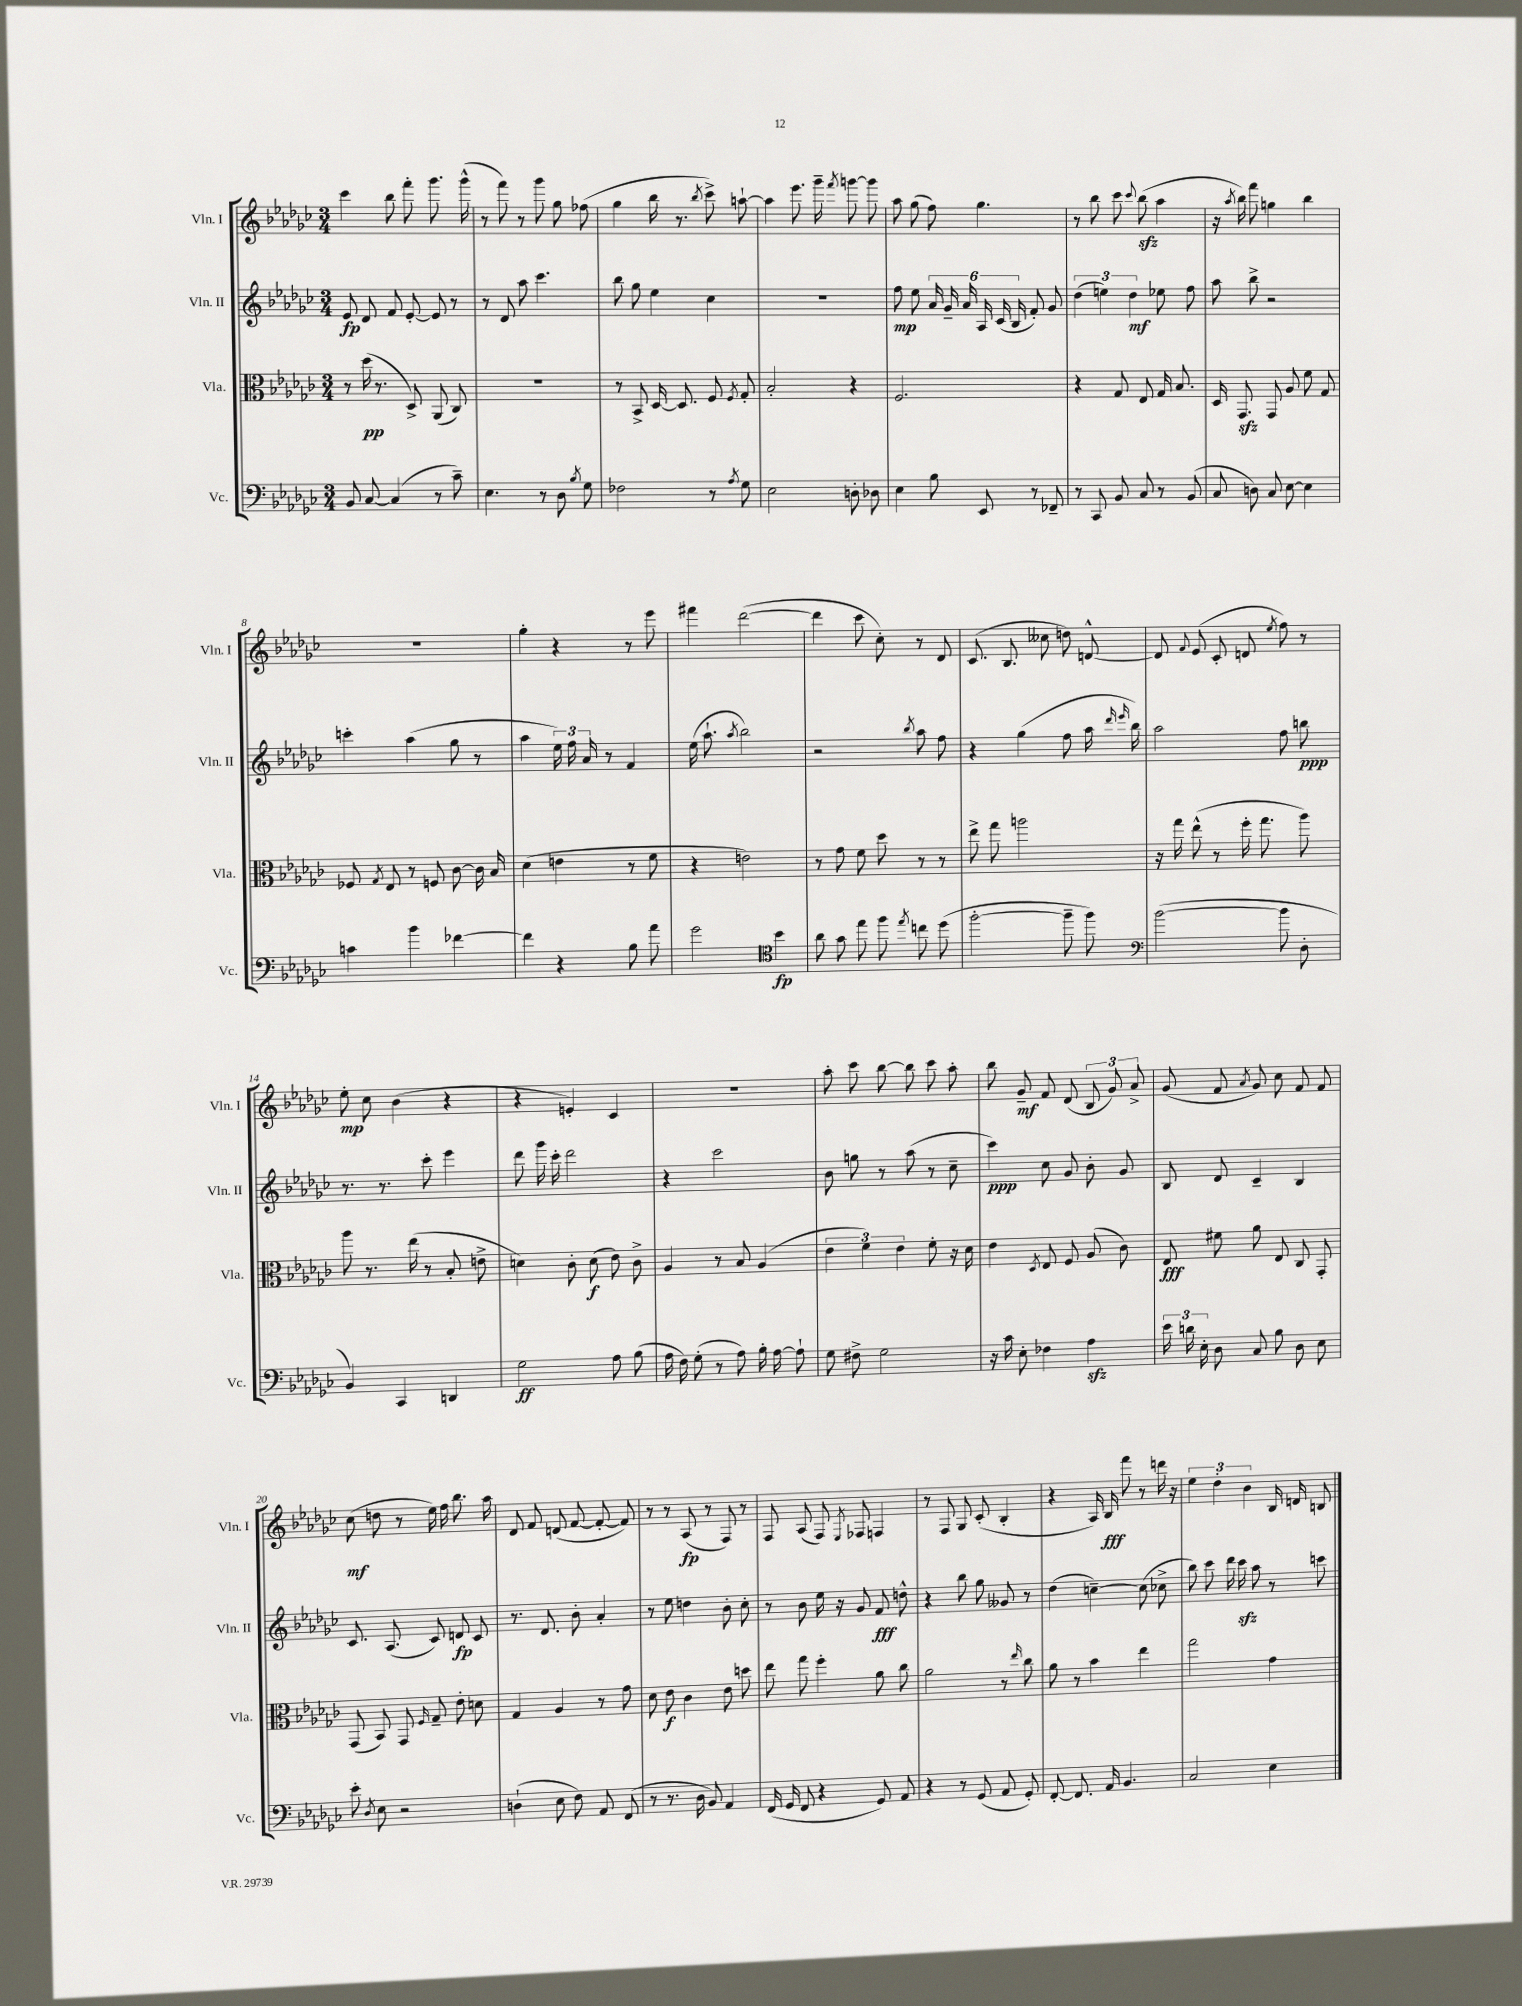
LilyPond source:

<<
\new StaffGroup <<
\new Staff = "s0" \with { instrumentName = "Vln. I" shortInstrumentName = "Vln. I" } {
    \clef treble \key ges \major \numericTimeSignature \time 3/4
    \autoBeamOff ces'''4 bes''8 f'''8-. ges'''8. ges'''16-^( |
    r8 f'''8) r8 ges'''8 ges''8 fes''8( |
    ges''4 bes''16 r8. \acciaccatura { bes''8 } ces'''8->) a''8~-! |
    a''4 ees'''8. ges'''16-- \acciaccatura { f'''8 } g'''8~ g'''8 |
    aes''8 ges''8( f''8) ges''4. |
    r8 bes''8 ces'''8 \appoggiatura { ces'''8 } bes''8\sfz( aes''4 |
    r16 \acciaccatura { aes''8 } bes''16) f'''8 g''4 bes''4 |
    R2. |
    ges''4-. r4 r8 ees'''8 |
    fis'''4 des'''2~( |
    des'''4 ces'''8 ces''8-.) r8 des'8 |
    ces'8.( bes8. ceses''8 d''8) d'8~-^ |
    d'8 \appoggiatura { f'8 } ees'8( ces'8-. d'8 \acciaccatura { ees''8 } f''8) r8 |
    ees''8-.\mp ces''8 bes'4( r4 |
    r4 e'4-.) ces'4 |
    R2. |
    aes''8-. ces'''8 bes''8~ bes''8 ces'''8 aes''8-. |
    bes''8 ges'8--\mf f'8 des'8( \tuplet 3/2 { bes8 ges'8) aes'8-> } |
    ges'8( f'8 \acciaccatura { aes'8 } ges'8) ces''8 f'8 f'8 |
    ces''8\mf( d''8 r8 ees''16) f''16 bes''8. aes''16 |
    des'8 f'8 d'8( f'8~ f'8~-. f'8) |
    r8 r8 aes8\fp( r8 f8) r8 |
    f8 aes8( f8) \acciaccatura { ees8 } fes8 f4 |
    r8 f8 ges8 ces'8-.( bes4-. |
    r4 aes16) bes16\fff f'''8 r8 d'''16 r16 |
    \tuplet 3/2 { ees''4 des''4-. bes'4 } bes16 d'16 b8 \bar "|." |
}
\new Staff = "s1" \with { instrumentName = "Vln. II" shortInstrumentName = "Vln. II" } {
    \clef treble \key ges \major \numericTimeSignature \time 3/4
    \autoBeamOff ees'8\fp des'8 f'8 ees'8~-. ees'8 r8 |
    r8 des'8 aes''8 ces'''4. |
    bes''8 ges''8 ees''4 ces''4 |
    R2. |
    f''8\mp ees''8 \tuplet 6/4 { aes'16 ges'16-- aes'16 aes16 ces'16( bes16 } f'8-.) ges'8 |
    \tuplet 3/2 { des''4( e''4) des''4\mf } ees''8 f''8 |
    aes''8 bes''8-> r2 |
    c'''4-. aes''4( ges''8 r8 |
    aes''4 \tuplet 3/2 { ees''16) f''16 aes'16 } r8 f'4 |
    ees''16( aes''8.-! \acciaccatura { aes''8 } bes''2) |
    r2 \acciaccatura { bes''8 } aes''8 f''8 |
    r4 ges''4( f''8 aes''16 \grace { des'''16 ees'''16 } bes''16) |
    aes''2 f''8 b''8\ppp |
    r8. r8. ces'''8-. ees'''4 |
    des'''8 ges'''16 ces'''16-. des'''2 |
    r4 ces'''2 |
    bes'8 g''8 r8 aes''8( r8 ces''8-- |
    ces'''4\ppp) ces''8 ges'8 bes'8-. ges'8 |
    bes8 des'8 ces'4-- bes4 |
    ces'8. aes8.( ces'8) d'8\fp ces'8 |
    r8. des'8. bes'8-. aes'4-. |
    r8 ees''8 d''4 bes'8-. ces''8-. |
    r8 bes'8 ees''16 r16 ges'8 f'8\fff d''8-^ |
    r4 bes''8 ges''8 geses'8 r8 |
    des''4( c''4~--) c''8( ces''8-> |
    bes''8) ces'''8 des'''16 ces'''16\sfz aes''8 r8 c'''8 \bar "|." |
}
\new Staff = "s2" \with { instrumentName = "Vla." shortInstrumentName = "Vla." } {
    \clef alto \key ges \major \numericTimeSignature \time 3/4
    \autoBeamOff r8 des''16\pp( r8. des8->) aes,8( ces8) |
    R2. |
    r8 bes,8-> des16~ des8. f8 \acciaccatura { f8 } ges8-. |
    bes2-. r4 |
    f2. |
    r4 ges8 ees8 ges16 bes8. |
    des16 ges,8.\sfz ges,8 aes8 f'8 ges8 |
    fes8 \acciaccatura { ges8 } ees8 r8 f8 ces'8~ ces'16 bes16 |
    des'4( e'4 r8 f'8 |
    r4 e'2) |
    r8 ges'8 f'8 des''8 r8 r8 |
    ees''8-> ges''8 a''2 |
    r16 ges''16 ees''8-^( r8 f''16-. ges''8. aes''8) |
    aes''8 r8. ees''16( r8 bes8-. e'8-> |
    d'4) ces'8-. d'8\f( ees'8) ces'8-> |
    aes4 r8 bes8 aes4( |
    \tuplet 3/2 { ees'4 f'4) ees'4 } f'8-. r16 des'16 |
    ees'4 \acciaccatura { des8 } ees8 f8 aes8( ces'8) |
    ees8\fff fis'8 aes'8 ees8 ces8 ges,8-. |
    ges,8( bes,8) ges,8 \grace { f16 } ges8-- ees'8-. d'8 |
    ges4 aes4 r8 ges'8 |
    des'8 ees'8\f ces'4 ees'8 d''8 |
    ees''8 ges''8 f''4-. aes'8 ces''8 |
    aes'2 r8 \grace { ees''16 } ces''8 |
    aes'8 r8 bes'4 ees''4 |
    ges''2 ges'4 \bar "|." |
}
\new Staff = "s3" \with { instrumentName = "Vc." shortInstrumentName = "Vc." } {
    \clef bass \key ges \major \numericTimeSignature \time 3/4
    \autoBeamOff bes,8 ces8~ ces4( r8 ces'8--) |
    ees4. r8 des8 \acciaccatura { bes8 } ges8 |
    fes2 r8 \acciaccatura { aes8 } ges8 |
    ees2 d8-. des8 |
    ees4 bes8 ees,8 r8 fes,8-- |
    r8 ces,8 bes,8 ces8 r8 bes,8( |
    ces8 d8) ces8 ees8~ ees4 |
    c'4 bes'4 fes'4~ |
    fes'4 r4 bes8 aes'8 |
    ges'2 \clef tenor bes'4\fp |
    aes'8 ges'8 ees''8 f''8 \acciaccatura { ees''8 } c''8 des''8( |
    f''2~-. f''8-- f''8) |
    \clef bass bes'2~( bes'8 des8-. |
    bes,4) ces,4 d,4 |
    ges2\ff aes8 bes8( |
    aes16 f16) ges8-.( r8 aes8) bes16-. aes16~ aes8-! |
    ges8 fis8-> ges2 |
    r16 ces'16 ees8-. fes4 aes4\sfz |
    \tuplet 3/2 { ees'16 d'16 ees16-. } des8 ces8 bes8 des8 ees8 |
    ees'8-. \acciaccatura { des8 } ees8 r2 |
    d4-!( ees8 f8) aes,8 f,8( |
    r8 r8. des16 bes,8) aes,4 |
    f,16( ges,16 f,8 r4 ges,8) aes,8 |
    r4 r8 ges,8( aes,8 ges,8-.) |
    f,8~-. f,8. aes,16 bes,4. |
    ces2 ees4 \bar "|." |
}
>>
>>
